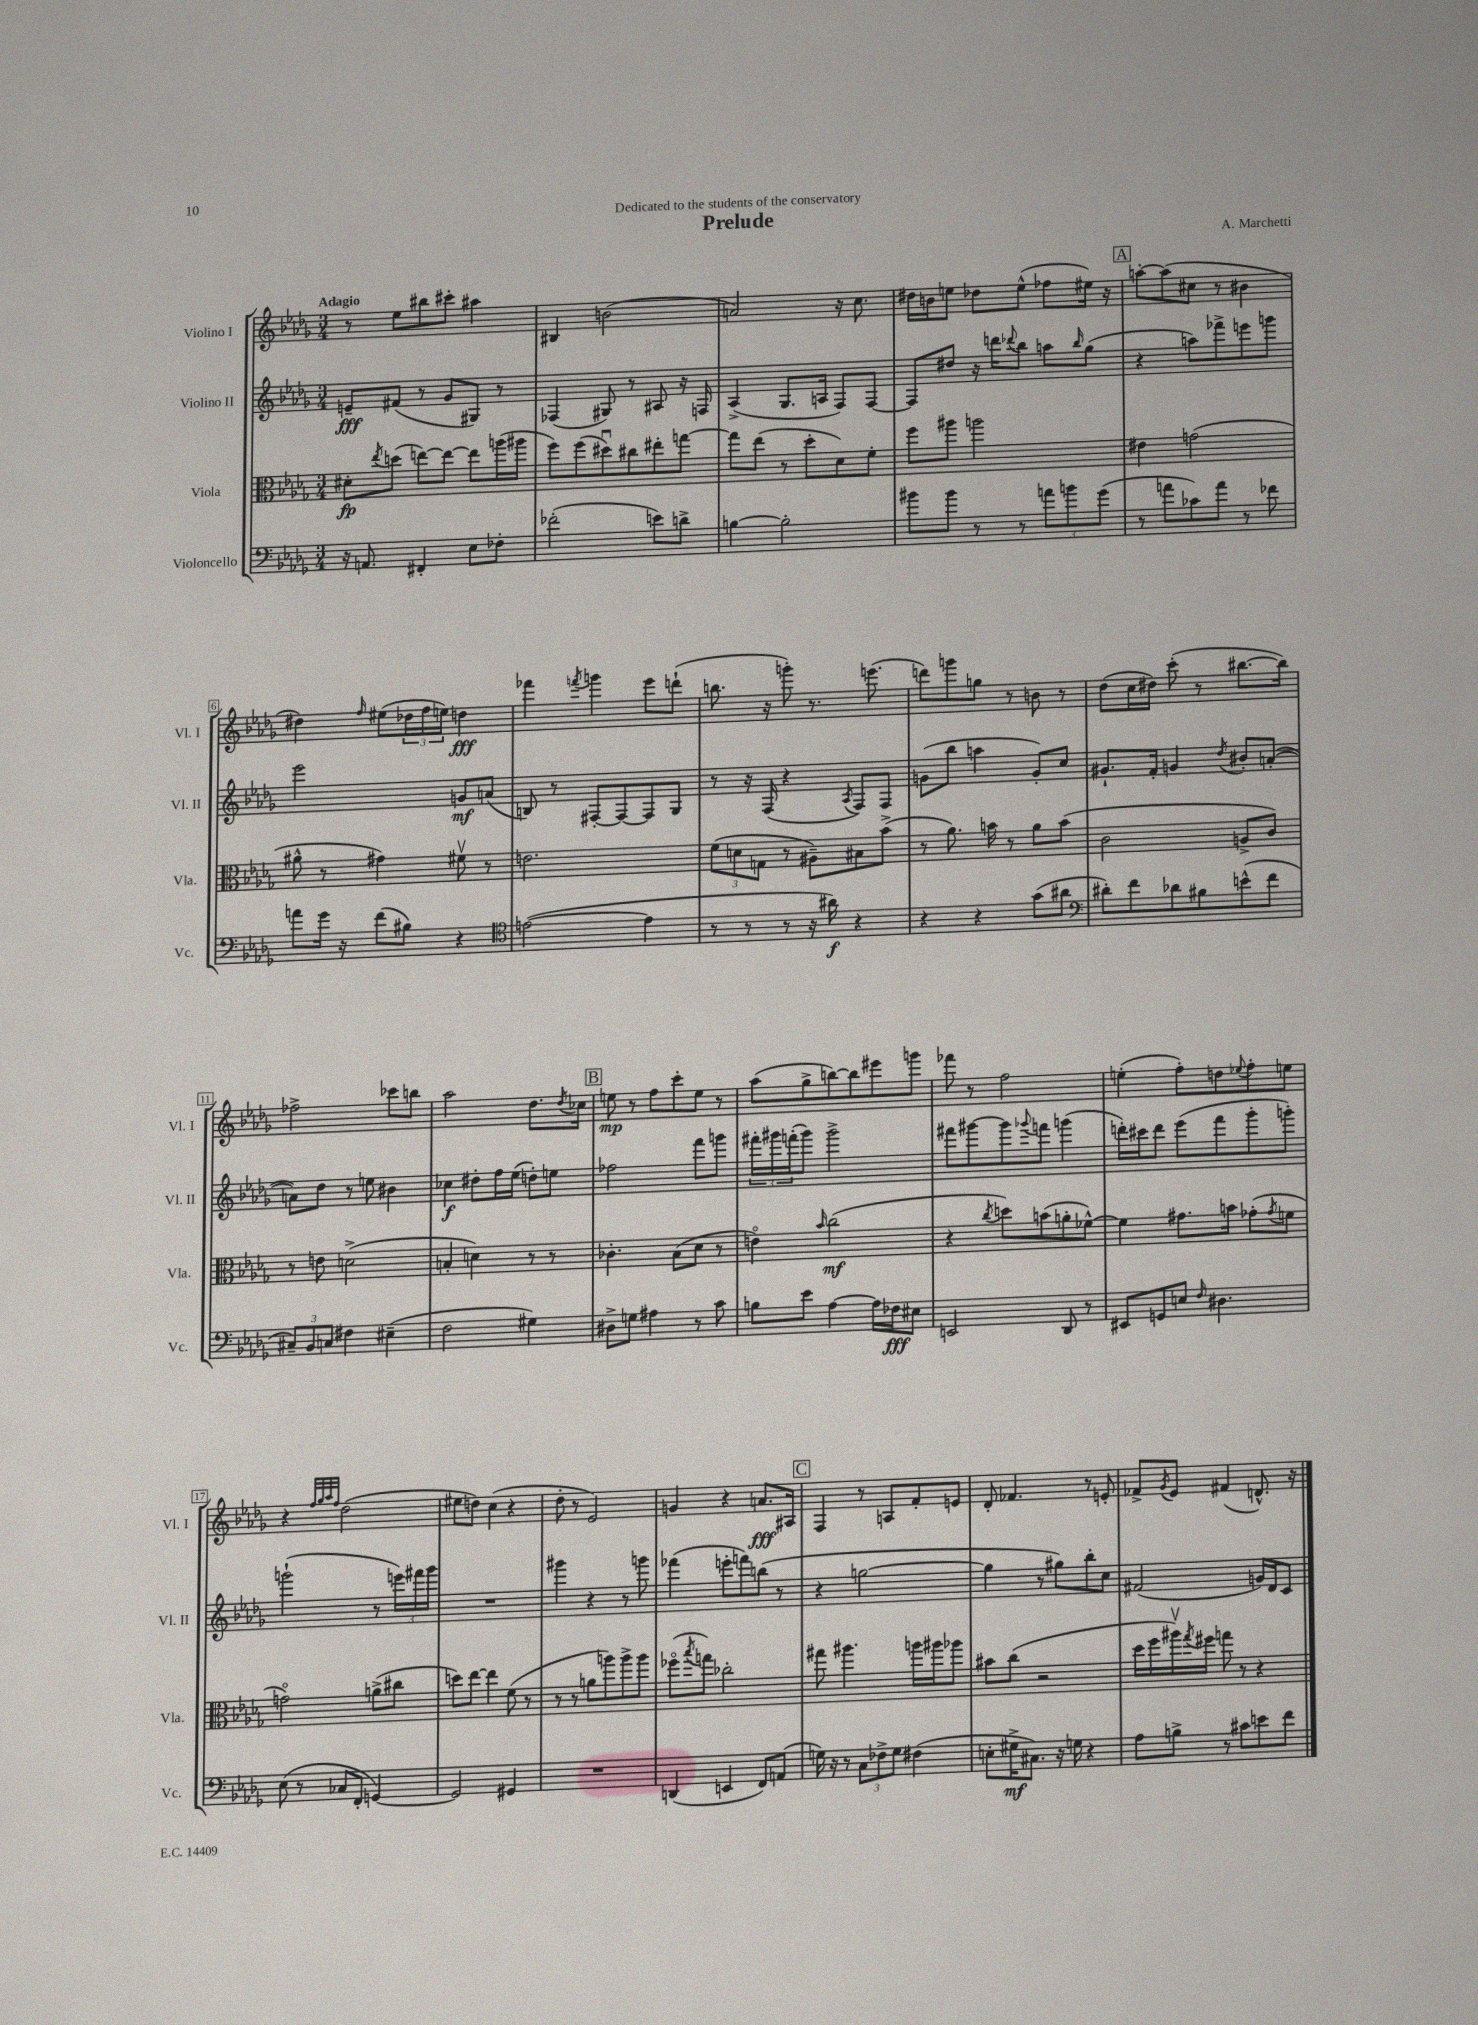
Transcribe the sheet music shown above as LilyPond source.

\header { title = "Prelude" composer = "A. Marchetti" dedication = "Dedicated to the students of the conservatory" }
<<
\new StaffGroup <<
\new Staff = "s0" \with { instrumentName = "Violino I" shortInstrumentName = "Vl. I" } {
    \clef treble \key des \major \numericTimeSignature \time 3/4 \tempo "Adagio"
    r8 ees''8 bis''8 cis'''8-. ais''4 |
    bis4 b'2( |
    a'2) r16 c''8. |
    dis''16 b'16 e''8 des''8 e''8-^( fes''8 eis''16) r16 |
    \mark \markup { \box "A" } a''8~-. a''8( cis''8 r8 bis'4 |
    dis''4) \grace { f''16 } eis''8( \tuplet 3/2 { des''16 f''16 e''16) } d''4\fff |
    fes'''4 \acciaccatura { f'''8 } g'''4 ees'''8 d'''8-!( |
    b''8. r16 g'''8-.) r8. e'''8.( |
    d'''8) g'''8 g''8 r8 b'8 r8 |
    des''8( c''16 dis''16) c'''8-.( r8 bis''8.~ bis''16) |
    fes''2-> ces'''8 b''8 |
    aes''2 des''8. \acciaccatura { des''8 } ces''16 |
    \mark \markup { \box "B" } e''8\mp r8 f''8 c'''8-. e''8 r8 |
    aes''8( ges''8-> b''8~) b''8 eis'''8 g'''8 |
    fes'''8 r8 f''2 |
    e''4-.( f''8-.) d''8 \appoggiatura { ees''8 } f''8-. e''8 |
    r4 \grace { f''32 ges''32 aes''32 f''32 } des''2( |
    eis''8 d''8) c''4( r4 |
    des''8-. r8 ees'2) |
    g'4 r4 a'8.\fff ais16 |
    \mark \markup { \box "C" } f4 r8 a8 f'8-. e'8 |
    des'8-. fes'4. r8 e'8-. |
    fes'8-> \acciaccatura { ges'8 } ees'8 fis'4( d'8.-^) r16 \bar "|." |
}
\new Staff = "s1" \with { instrumentName = "Violino II" shortInstrumentName = "Vl. II" } {
    \clef treble \key des \major \numericTimeSignature \time 3/4
    e'8--\fff fis'8( r8 ges'8 gis8) r8 |
    fes4( gis8) r8 ais8 r16 f16 |
    aes4->( ges8. a16 f8) f8~ |
    f8 dis''8 r16 d'''16 \appoggiatura { des'''8 } bes''8 a''8 \grace { bes''16 } ges''8( |
    \mark \markup { \box "A" } r4 a''8) fes'''8-> e'''8 g'''8 |
    ees'''2 g'8\mf a'8( |
    b8) r8 fis8~-. fis8~ fis8 ges8 |
    r8 r16 f16( r4 \acciaccatura { aes8 } f8) f8 |
    g'8( bes''8 a''4 g'8-.) c''8 |
    gis'8.-! f'16-. g'4 \acciaccatura { des''8 } bis'8-. a'8~-.( |
    a'8) des''8 r8 e''8 bis'4 |
    ces''4\f dis''8-. f''16 ees''16( d''8-.) e''8 |
    \mark \markup { \box "B" } fes''2 f'''8 g'''8 |
    \tuplet 3/2 { fis'''16-. gis'''16 f'''16-.( } gis'''8) gis'''2-> |
    fis'''8 gis'''8~ gis'''8 \appoggiatura { ges'''8 } f'''8 g'''4( |
    d'''16-.) cis'''16 d'''8 ees'''8( f'''8 ges'''8-. g'''8-.) |
    g'''2-!( r8 \tuplet 3/2 { e'''16) fis'''16 g'''16 } |
    R2. |
    gis'''4 r4 r8 g'''8 |
    fes'''4( e'''8-. f'''8) b''8( r8 |
    \mark \markup { \box "C" } r4 g''2~ |
    g''4 r8 gis''8) bes''8-. c''8 |
    fis'2( g'16) des'16 c'8 \bar "|." |
}
\new Staff = "s2" \with { instrumentName = "Viola" shortInstrumentName = "Vla." } {
    \clef alto \key des \major \numericTimeSignature \time 3/4
    dis'8-.\fp \acciaccatura { ees''8 } d''8( e''8~) e''8~ e''8 a''16( ais''16 |
    f''8) f''8( dis''8\downbow) cis''8 eis''8-. g''8~ |
    g''8 ees''8( r8 des''8-. des'8) f'8-. |
    f''8 ais''8 a''2 |
    \mark \markup { \box "A" } eis'4 g'2( |
    ais'8-^ r8 gis'4) fis'8\upbow r8 |
    e'2. |
    \tuplet 3/2 { f'8( d'8 g8 } r8 ais8--) bis8 bes'8->( |
    r8 aes'8.) b'16 r8 aes'8 b'8( |
    c'2 a8-> c'8) |
    r8 e'8 d'2->( |
    b4-. d'4) r8 r8 |
    \mark \markup { \box "B" } ces'4.-. bes8( des'8 r8 |
    e'4\flageolet) \grace { bes'16 } c''2\mf( |
    r4 \acciaccatura { c''8 } d''8) b'8( a'8-. fes'8~-^) |
    fes'4 gis'8. b'16 ges'8-.( \acciaccatura { ges'8 } f'8 |
    g'2\flageolet) a'8->( cis''8 |
    d''8) ees''8~ ees''4 f'8( r8 |
    r8 r8 a'8 a''8) a''8-> a''8 |
    fes''8\flageolet( \acciaccatura { bes''8 } g''8) ces''2-. |
    \mark \markup { \box "C" } gis''8 ais''4. a''16 ais''16 aes''8 |
    bis'8 c''8( r2 |
    des''16 f''16 ais''16\upbow) \acciaccatura { ges''8 } fis''16 g''8 r8 r4 \bar "|." |
}
\new Staff = "s3" \with { instrumentName = "Violoncello" shortInstrumentName = "Vc." } {
    \clef bass \key des \major \numericTimeSignature \time 3/4
    r16 a,8. fis,4-. ees8 fes8-. |
    fes'2-.( e'8) d'8-> |
    b4~ b2-. |
    bis'8 bis'8 r8 r8 \tuplet 3/2 { a'8 b'8 ges'8( } |
    \mark \markup { \box "A" } r8 a'8 ces'8) a'8 r8 fes'8 |
    a'8 ges'16 r16 f'8( bis8) r4 |
    \clef tenor e'2~( e'4 |
    r8 r8 r8 r16 ais'16\f) r4 |
    r4 r4 ges'8( ais'8 |
    \clef bass dis'8-.) f'8 des'8 bis8 e'8-^( f'8 |
    \tuplet 3/2 { cis8--) bes,8 c8 } fis4 eis4--( |
    f2 gis4) |
    \mark \markup { \box "B" } dis8-> g8 ais4 r8 c'8 |
    b8 ees'8 aes4~ aes16 fes16\fff eis8 |
    e,2 des,8 r8 |
    eis,8 g,8 e8 \grace { f16 } dis4. |
    ees8( r8 ces8 f,8-. g,4~) |
    g,2 gis,4 |
    R2. |
    d,4( e,4 f,8) a,8( |
    \mark \markup { \box "C" } g16) r16 r8 \tuplet 3/2 { c8 fes8-> g8 } fis4( |
    e8-. gis16->\mf cis8.) r16 g16 r4 |
    aes8 b8-> r8 cis'8 e'8 f'8 \bar "|." |
}
>>
>>
\layout { \context { \Score \override BarNumber.stencil = #(make-stencil-boxer 0.1 0.3 ly:text-interface::print) } }
